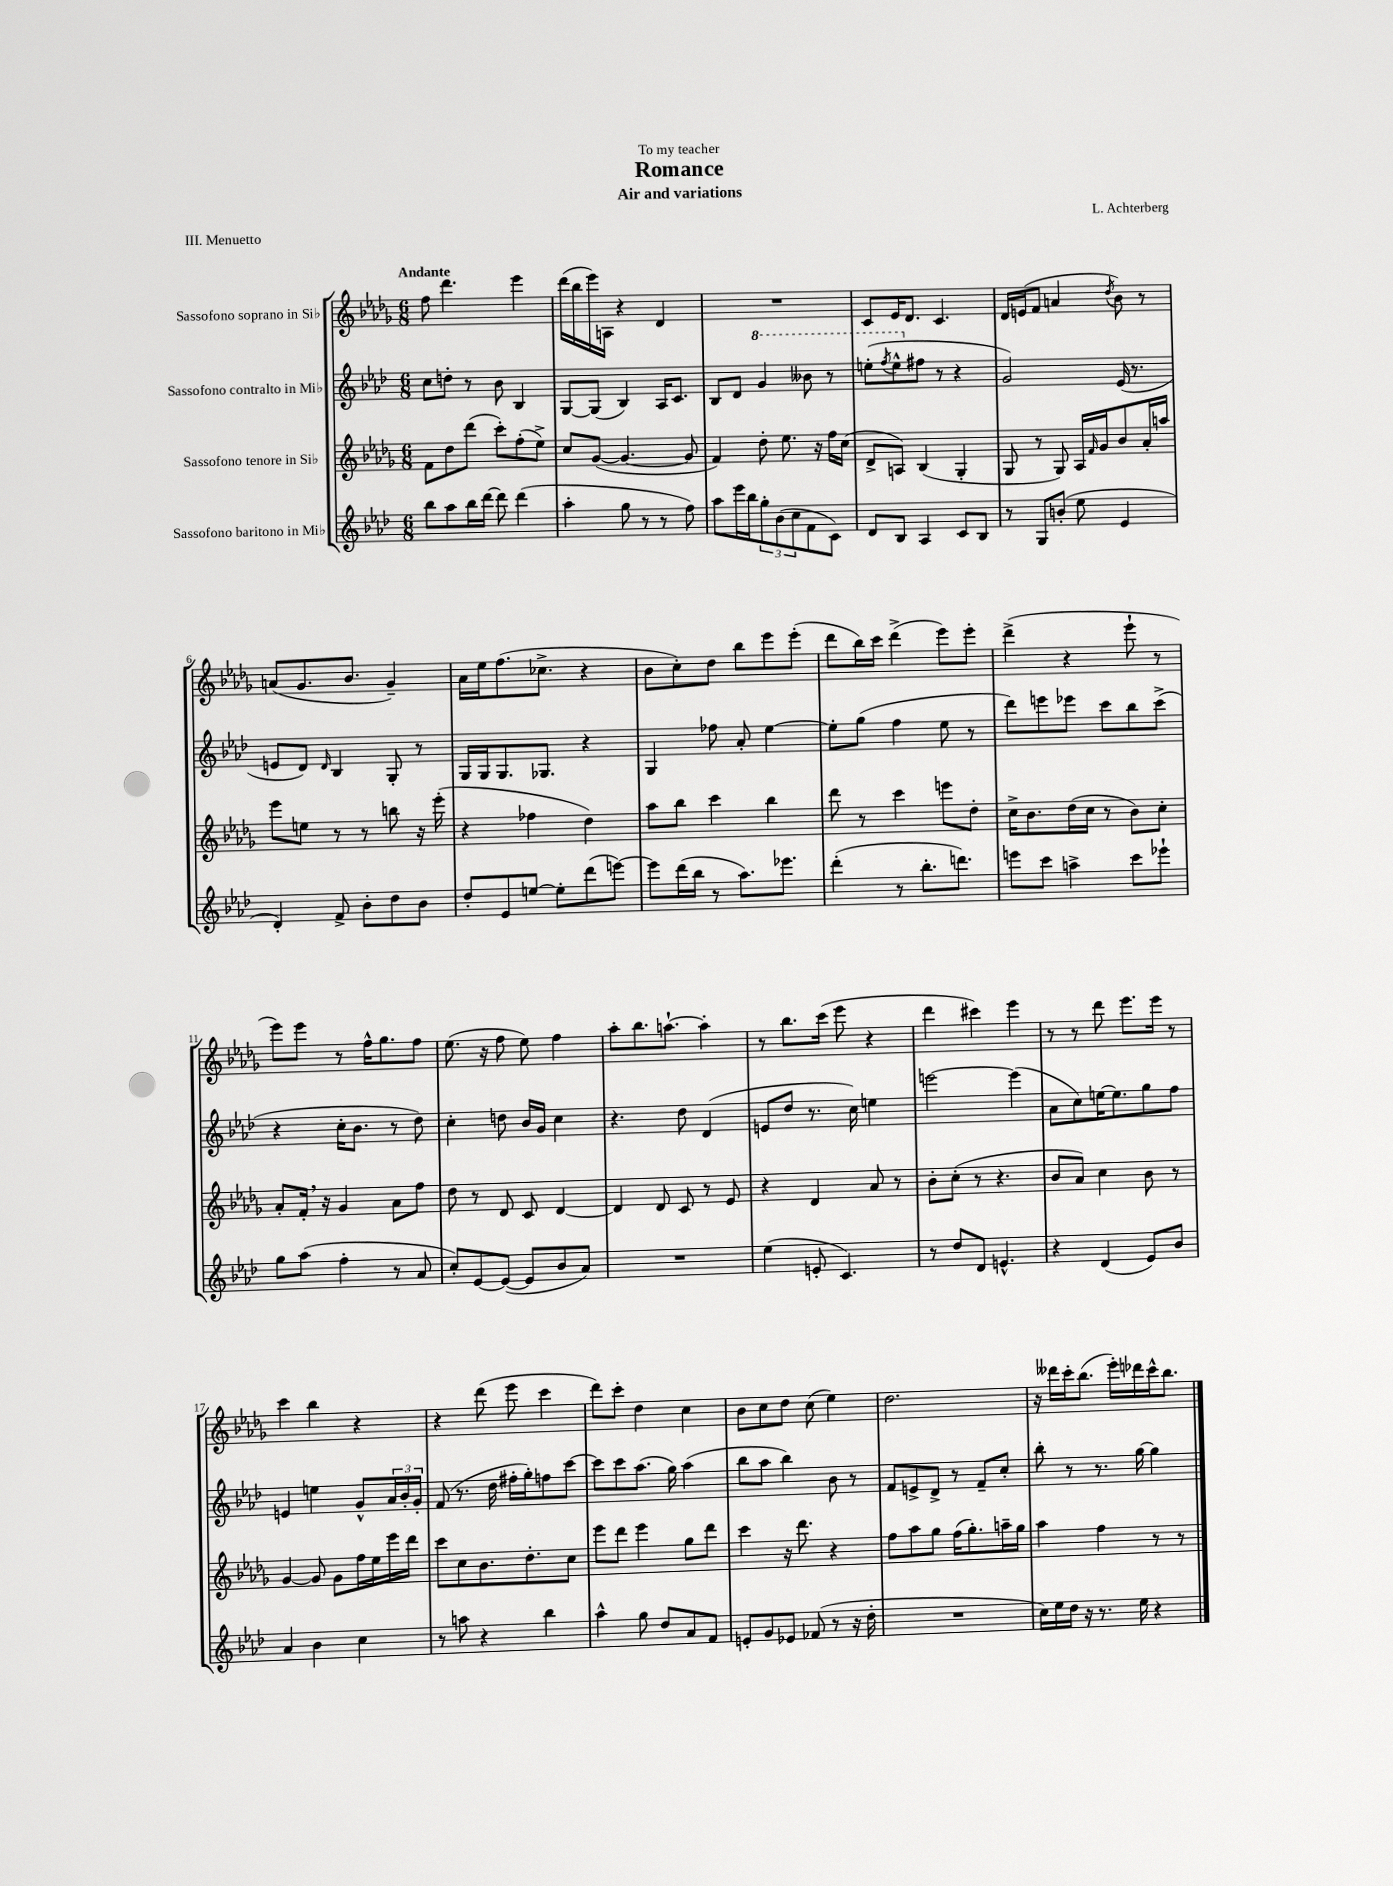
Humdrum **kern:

**kern	**kern	**kern	**kern
*part4	*part3	*part2	*part1
*staff4	*staff3	*staff2	*staff1
*I"Sassofono baritono in Mi♭	*I"Sassofono tenore in Si♭	*I"Sassofono contralto in Mi♭	*I"Sassofono soprano in Si♭
*clefG2	*clefG2	*clefG2	*clefG2
*k[b-e-a-d-]	*k[b-e-a-d-g-]	*k[b-e-a-d-]	*k[b-e-a-d-g-]
*M6/8	*M6/8	*M6/8	*M6/8
=1	=1	=1	=1
!	!	!	!LO:TX:a:B:t=Andante
8bb-\L	8f\L	8cc\L	8ff\
8aa-\	8dd-\	8ddn'\J	4.ddd-\
16bb-\L	(8ddd-\J	8r	.
[16ddd-\JJ	.	.	.
8ddd-\]	8ccc'\L)	8b-\	.
(4ddd-\	(8ff'\	4B-/	4eee-\
.	8ee-^\J)	.	.
=2	=2	=2	=2
4aa-'\	8cc/L	[8G/L	(16ddd-\LL
.	.	.	16bb-\
.	([8g-/J	(8G/J]	16eee-\)
.	.	.	16An\JJ
8gg\	4.g-/_	4B-/)	4r
8r	.	.	.
8r	.	16A-/KL	4d-/
.	.	8.c/J	.
8ff\)	8g-/]	.	.
=3	=3	=3	=3
8aa-\L	4f/)	8B-/L	2.r
16eee-\L	.	8d-/J	.
16bb-\J	.	.	.
*	*	*8va	*
12gg'\	8dd-'\	4gg/	.
(12b-\	.	.	.
.	8.ee-\	.	.
12cc\	.	.	.
8f\	.	8bb--X\	.
.	16r	.	.
8c\J)	16ff\LL	8r	.
.	(16cc\JJ	.	.
=4	=4	=4	=4
8d-/L	8d-^/L	(8eeen'\L	8c/L
.	.	8qfff/	.
8B-/J	8An/J)	8eee^^\	16e-/K
.	.	.	8.d-/J
*	*	*X8va	*
4A-/	(4B-/	8ff#X\J	.
.	.	8r	4.c/
8c/L	4G-'/	4r	.
8B-/J	.	.	.
=5	=5	=5	=5
8r	8G-/	2g/)	16d-/LL
.	.	.	(16en/J
8G/L	8r	.	8f/J
(8bn'/J	8G-/)	.	4an/
8ee-\	16A-/LL	.	.
.	16qqf/	.	.
.	16g-/J	.	.
.	.	.	8qdd-/
4e-/	8b-/	(16e-/	8b-\)
.	.	8.r	.
.	16a-'/L	.	8r
.	16aan/JJ	.	.
!!LO:LB:g=z
=6	=6	=6	=6
4d-'/)	8eee-\L	8en/L	(8an/L
.	8een\J	8d-/J)	8.g-/
.	.	16qqd-/	.
8f^/	8r	4B-/	.
.	.	.	8.b-/J
8b-'\L	8r	.	.
8dd-\	8bbn\	8G'/	4g-~/)
8b-\J	16r	8r	.
.	(16eee-'\	.	.
=7	=7	=7	=7
8dd-'/L	4r	16G/LL	16a-\LL
.	.	16G/J	16ee-\J
8e-/	.	8.G/	(8.ff\
[8een/J	4ff-X\	.	.
.	.	8.G-X/J	8.cc-X^\J
8ee'\L]	.	.	.
(8ddd-\	4dd-\)	4r	4r
[8eeen\J)	.	.	.
=8	=8	=8	=8
8eee\L]	8aa-\L	4G/	8b-\L
(16ddd-\L	8bb-\J	.	8cc'\)
16bb-\JJ	.	.	.
8r	4ccc\	8ff-X\	8dd-\J
8.aa-\L)	.	8a-'/	8bb-\L
.	4bb-\	[4ee-\	8eee-\
8.eee-X\J	.	.	.
.	.	.	(8eee-'\J
=9	=9	=9	=9
(4ddd-'\	8ddd-\	8ee-'\L]	8ddd-\L
.	8r	(8gg\J	16bb-\L)
.	.	.	16ccc\JJ
8r	4ccc\	4ff\	(4ddd-^\
8.bb-'\L	.	.	.
.	8eeen\L	8ee-\	8eee-\L)
8.dddn\J)	.	.	.
.	8dd-'\J	8r	8eee-'\J
=10	=10	=10	=10
8eeen\L	16cc^\KL	8ddd-\L)	(4ddd-^\
.	8.b-\	.	.
8ccc\J	.	8eeen\	.
4aan^\	(16dd-\L	8eee-X\J	4r
.	16cc\JJ	.	.
.	8r	8ccc\L	.
8ccc\L	8b-\L)	8bb-\	8eee-`\
8eee-X`\J	8cc'\J	(8ccc^\J	8r
!!LO:LB:g=z
=11	=11	=11	=11
8gg\L	8a-'/L	4r	8eee-\L)
(8aa-\J	16f',/Jk	.	8eee-\J
.	16r	.	.
4ff'\	4g-/	16cc'\KL	8r
.	.	8.b-\J	.
.	.	.	16ff^^\KL
.	.	.	8.gg-\
8r	8a-\L	8r	.
8a-/	8ff\J	8dd-\)	8ff\J
=12	=12	=12	=12
8cc'/L)	8dd-\	4cc'\	(8.ee-\
[8e-/	8r	.	.
.	.	.	16r
(8e-/J_	8d-/	8ddn\	8ff\
8e-/L]	8c/	16b-/LL	8ee-\)
.	.	16g/JJ	.
8b-/	[4d-/	4cc\	4ff\
8a-/J)	.	.	.
=13	=13	=13	=13
2.r	4d-/]	4.r	8aa-'\L
.	.	.	8.bb-\
.	8d-/	.	.
.	.	.	[8.aan`\J
.	8c/	8dd-\	.
.	8r	(4d-/	4aa'\]
.	8e-/	.	.
=14	=14	=14	=14
(4ee-\	4r	8en/L	8r
.	.	8dd-/J	8.bb-\L
8en'/	4d-/	8.r	.
.	.	.	(16ccc\Jk
4.c/)	.	.	8eee-\
.	.	16cc\)	.
.	8a-/	4een\	4r
.	8r	.	.
=15	=15	=15	=15
8r	8b-'\L	[2eeen\	4ddd-\
8dd-/L	(8cc'\J	.	.
8d-/J	8r	.	4ccc#X\)
4.en^^/	4.r	.	.
.	.	(4eee\]	4eee-\
=16	=16	=16	=16
4r	8b-/L	8a-\L	8r
.	8a-/J)	8cc\)	8r
(4d-/	4cc\	[16een\K	8ddd-\
.	.	8.ee\]	.
.	.	.	8.eee-\L
8e-/L)	8b-\	8gg\	.
.	.	.	16eee-\Jk
8b-/J	8r	8ff\J	8r
!!LO:LB:g=z
=17	=17	=17	=17
4a-/	[4g-/	4en/	4ccc\
4b-\	8g-/]	4een\	4bb-\
.	8g-\L	.	.
4cc\	16ff\L	8g^^/L	4r
.	16ee-\	.	.
.	16eee-\	24a-/L	.
.	.	24b-'/	.
.	16ddd-\JJ	.	.
.	.	24g'/JJ	.
=18	=18	=18	=18
8r	8ccc\L	(8f/	4r
8aan\	8cc\	8.r	.
4r	8.b-\	.	(8ddd-\
.	.	16dd-\	.
.	.	16ff#X'\LL	8eee-\
.	8.dd-'\	16gg'\J)	.
4bb-\	.	8ffn\	4ccc\
.	8cc\J	[8ccc\J	.
=19	=19	=19	=19
4aa-^^\	8eee-\L	8ccc\L]	8ddd-\L)
.	8ddd-\J	8ccc\	8ccc'\J
8gg\	4eee-\	(8.aa-\J	4dd-\
8dd-/L	.	.	.
.	.	16gg\)	.
8a-/	8gg-\L	(4aa-\	4cc\
8f/J	8ddd-\J	.	.
=20	=20	=20	=20
8en'/L	4ccc\	8bb-\L	8b-\L
8g/	.	8aa-\J	8cc\
8e-X/J	16r	4bb-\)	8dd-\J
.	8.ddd-\	.	.
(8f-X/	.	.	(8cc\
8r	4r	8b-\	4ee-\)
16r	.	8r	.
16dd-'\	.	.	.
=21	=21	=21	=21
2.r	8ff\L	8f/L	2.dd-\
.	8aa-\	8en^/	.
.	8gg-\J	8d-^/J	.
.	(16ff\KL	8r	.
.	8.gg-'\)	.	.
.	.	8f~/L	.
.	16aan~\L	8cc'/J	.
.	16gg-\JJ	.	.
=22	=22	=22	=22
16cc\LL)	4aa-\	8bb-'\	16r
16ee-\	.	.	16ddd--X\LL
16dd-\JJ	.	8r	16ccc'\J
16r	.	.	(8.bb-\J
8.r	4ff\	8.r	.
.	.	.	16eee-'\LL)
16ee-\	.	[16gg\	16ddd-X\
4r	8r	4gg\]	16ccc^^\J
.	.	.	8.bb-\J
.	8r	.	.
==	==	==	==
*-	*-	*-	*-
